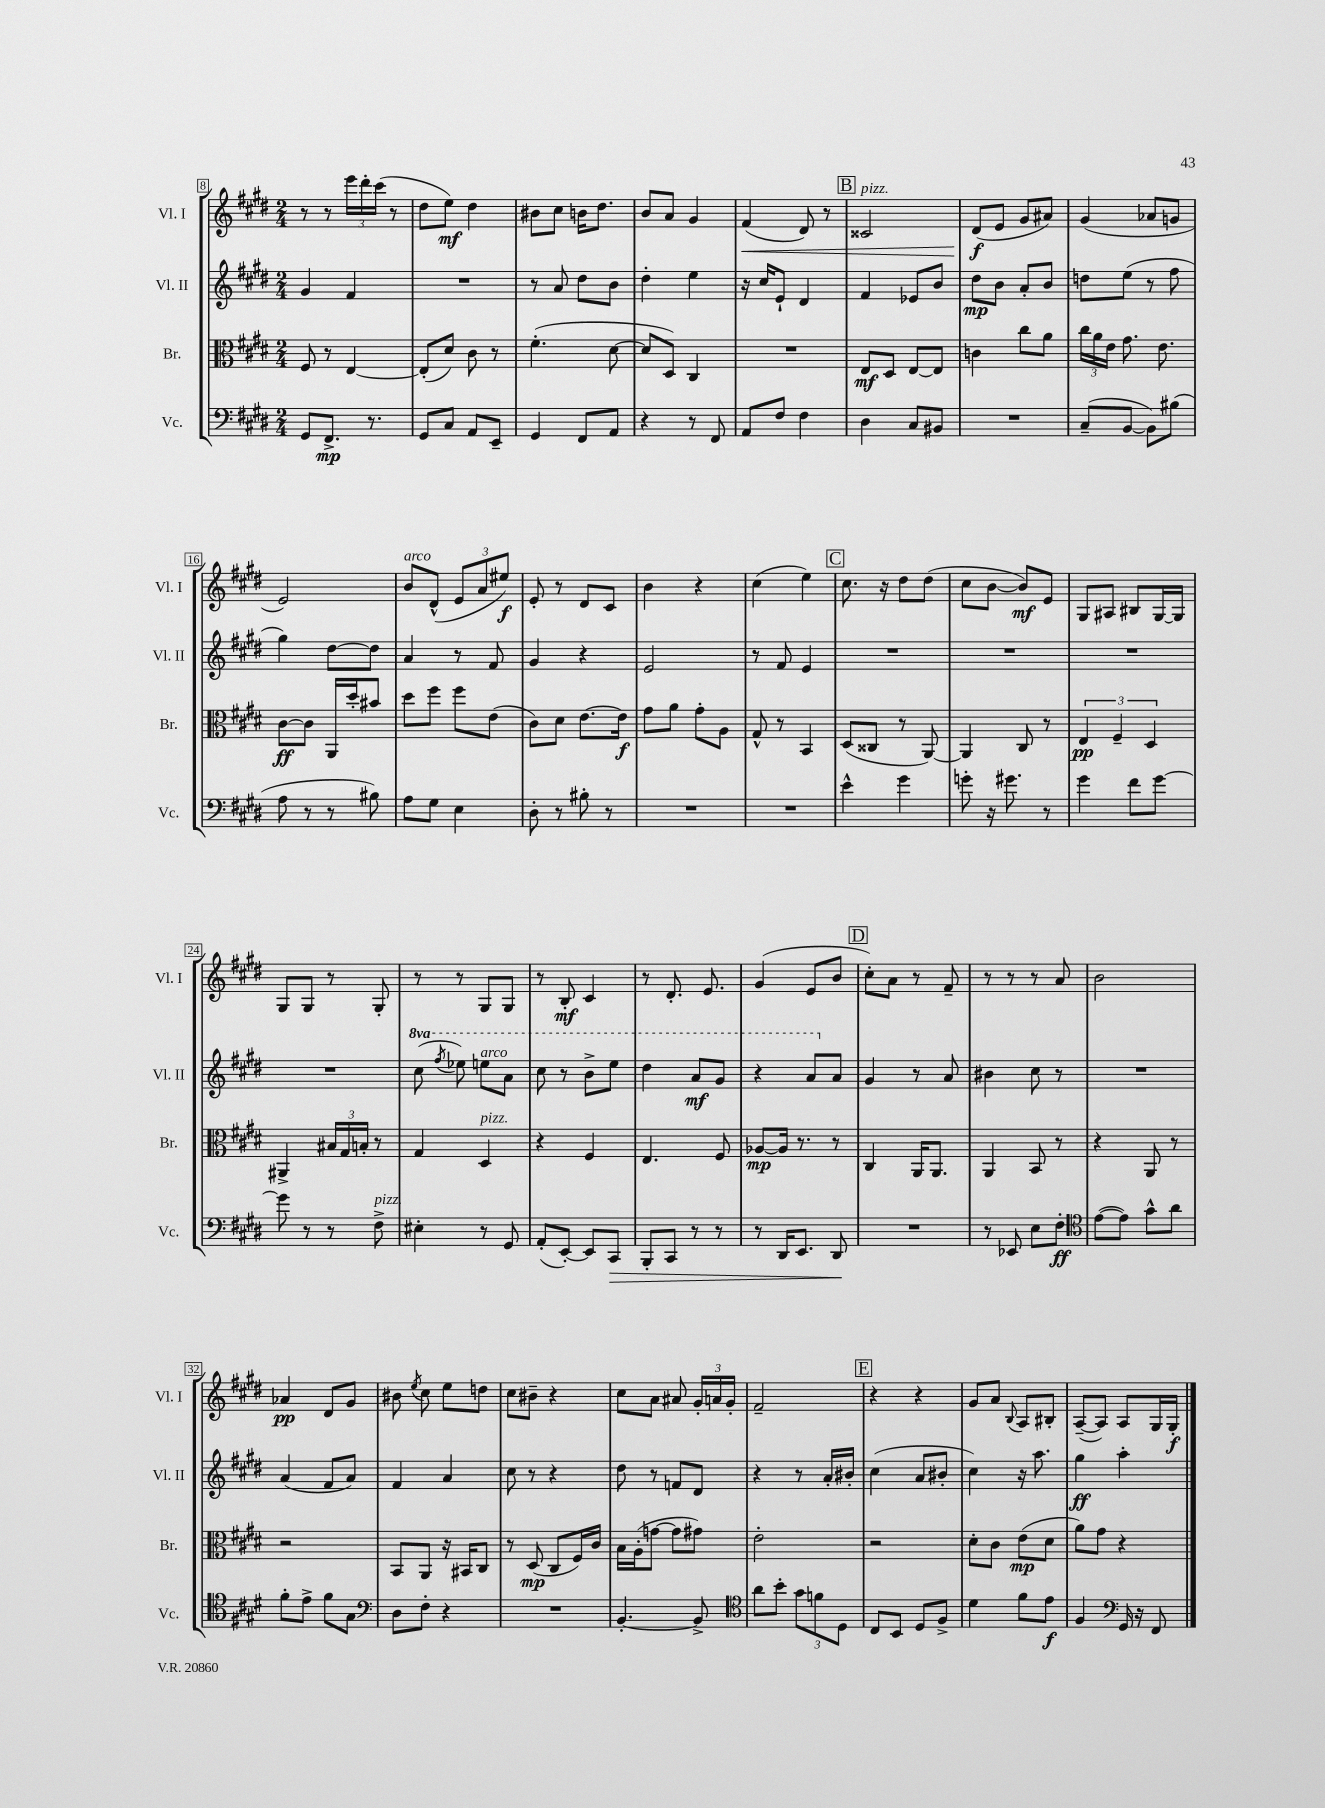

**kern	**kern	**kern	**kern
*staff4	*staff3	*staff2	*staff1
*clefF4	*clefC3	*clefG2	*clefG2
*k[f#c#g#d#]	*k[f#c#g#d#]	*k[f#c#g#d#]	*k[f#c#g#d#]
*M2/4	*M2/4	*M2/4	*M2/4
8GG#	8F#	4g#	8r
8.FF#^	8r	.	8r
.	[4E	4f#	24eee
.	.	.	24ddd#'
8.r	.	.	.
.	.	.	(24ccc#
.	.	.	8r
=	=	=	=
8GG#	(8E']	2r	8dd#
8C#	8d#)	.	8ee)
8AA	8c#	.	4dd#
8EE~	8r	.	.
=	=	=	=
4GG#	(4.f#'	8r	8b#
.	.	8a	8cc#
8FF#	.	8dd#	16b
.	.	.	8.dd#
8AA	[8d#	8b	.
=	=	=	=
4r	8d#]	4dd#'	8b
.	8D#)	.	8a
8r	4C#	4ee	4g#
8FF#	.	.	.
=	=	=	=
8AA	2r	16r	(4f#
.	.	16cc#	.
8F#	.	8e`	.
4F#	.	4d#	8d#)
.	.	.	8r
=	=	=	=
4D#	8E	4f#	2c##
.	8D#	.	.
8C#	[8E	8e-	.
8BB#	8E]	8b	.
=	=	=	=
2r	4c	8dd#	(8d#
.	.	8b	8e
.	8cc#	8a'	8g#
.	8a	8b	8a#)
=	=	=	=
(8C#~	24cc#	8dd	(4g#
.	24a	.	.
.	24e	.	.
[8BB	8.g#	(8ee	.
8BB])	.	8r	8a-
.	8.e	.	.
(8B#	.	8ff#	8g
=	=	=	=
8A	[8c#	4gg#)	2e)
8r	8c#]	.	.
8r	16AA	[8dd#	.
.	16dd#'	.	.
8B#)	8b#	8dd#]	.
=	=	=	=
8A	8dd#	4a	8b
8G#	8ff#	.	(8d#^^
4E	8ff#	8r	12e
.	.	.	12a
.	(8e	8f#	.
.	.	.	12ee#)
=	=	=	=
8D#'	8c#)	4g#	8e'
8r	8d#	.	8r
8B#'	[8.e	4r	8d#
8r	.	.	8c#
.	16e]	.	.
=	=	=	=
2r	8g#	2e	4b
.	8a	.	.
.	8g#'	.	4r
.	8A	.	.
=	=	=	=
2r	8G#^^	8r	(4cc#
.	8r	8f#	.
.	4BB	4e	4ee)
=	=	=	=
4e^^	(8D#	2r	8.cc#
.	8C##	.	.
.	.	.	16r
4g#	8r	.	8dd#
.	[8AA)	.	(8dd#
=	=	=	=
8g'	4AA]	2r	8cc#
16r	.	.	[8b
8.g#	.	.	.
.	8C#	.	8b])
8r	8r	.	8e
=	=	=	=
4g#	6E	2r	8G#
.	.	.	8A#
.	6F#~	.	.
8f#	.	.	8B#
.	6D#	.	.
[8g#	.	.	[16G#
.	.	.	16G#]
=	=	=	=
8g#]	4AA#^	2r	8G#
8r	.	.	8G#
8r	24B#	.	8r
.	24G#	.	.
.	24B'	.	.
8F#^	8r	.	8G#'
=	=	=	=
4E#'	4G#	(8ccc#	8r
.	.	8qfff#	.
.	.	8eee-)	8r
8r	4D#	8eee	8G#
8GG#	.	8aa	8G#
=	=	=	=
(8AA'	4r	8ccc#	8r
[8EE')	.	8r	8B'
8EE]	4F#	8bb^	4c#
8CC#	.	8eee	.
=	=	=	=
8BBB'	4.E	4ddd#	8r
8CC#	.	.	8.d#'
8r	.	8aa	.
.	.	.	8.e
8r	8F#	8gg#	.
=	=	=	=
8r	[8A-	4r	(4g#
16DD#	16A-]	.	.
8.EE	8.r	.	.
.	.	8aa	8e
8DD#	8r	8a	8b
=	=	=	=
2r	4C#	4g#	8cc#')
.	.	.	8a
.	16AA	8r	8r
.	8.AA	.	.
.	.	8a	8f#~
=	=	=	=
8r	4AA	4b#	8r
8EE-	.	.	8r
8E	8BB	8cc#	8r
8F#'	8r	8r	8a
=	=	=	=
*clefC4	*	*	*
([8e	4r	2r	2b
8e])	.	.	.
8g#^^	8AA	.	.
8a	8r	.	.
=	=	=	=
8f#'	2r	(4a	4a-
8e^	.	.	.
8f#	.	8f#	8d#
8G#	.	8a)	8g#
=	=	=	=
*clefF4	*	*	*
8D#	8BB	4f#	8b#
.	.	.	8qee
8F#'	8AA	.	8cc#
4r	16r	4a	8ee
.	16BB#	.	.
.	8C#	.	8dd
=	=	=	=
2r	8r	8cc#	8cc#
.	(8D#	8r	8b#~
.	8C#	4r	4r
.	16F#)	.	.
.	16c#	.	.
=	=	=	=
[4.BB'	16B	8dd#	8cc#
.	(16A'	.	.
.	[8g	8r	8a
.	8g]	8f	8a#
8BB^]	8g#)	8d#	24g#'
.	.	.	24a
.	.	.	24g#'
=	=	=	=
*clefC4	*	*	*
8a	2e'	4r	2f#~
8b'	.	.	.
12g#	.	8r	.
12f	.	.	.
.	.	16a'	.
12D#	.	.	.
.	.	16b#'	.
=	=	=	=
8C#	2r	(4cc#	4r
8BB	.	.	.
8D#	.	8a	4r
8F#^	.	8b#'	.
=	=	=	=
4d#	8d#'	4cc#)	8g#
.	8c#	.	8a
.	.	.	8qqB
8f#	(8e	16r	8A
.	.	8.aa	.
8e	8d#	.	8B#'
=	=	=	=
4F#	8a)	4gg#	([8A~
.	8g#	.	8A])
*clefF4	*	*	*
16GG#	4r	4aa'	8A
16r	.	.	.
8FF#	.	.	16G#
.	.	.	16G#'
==	==	==	==
*-	*-	*-	*-
